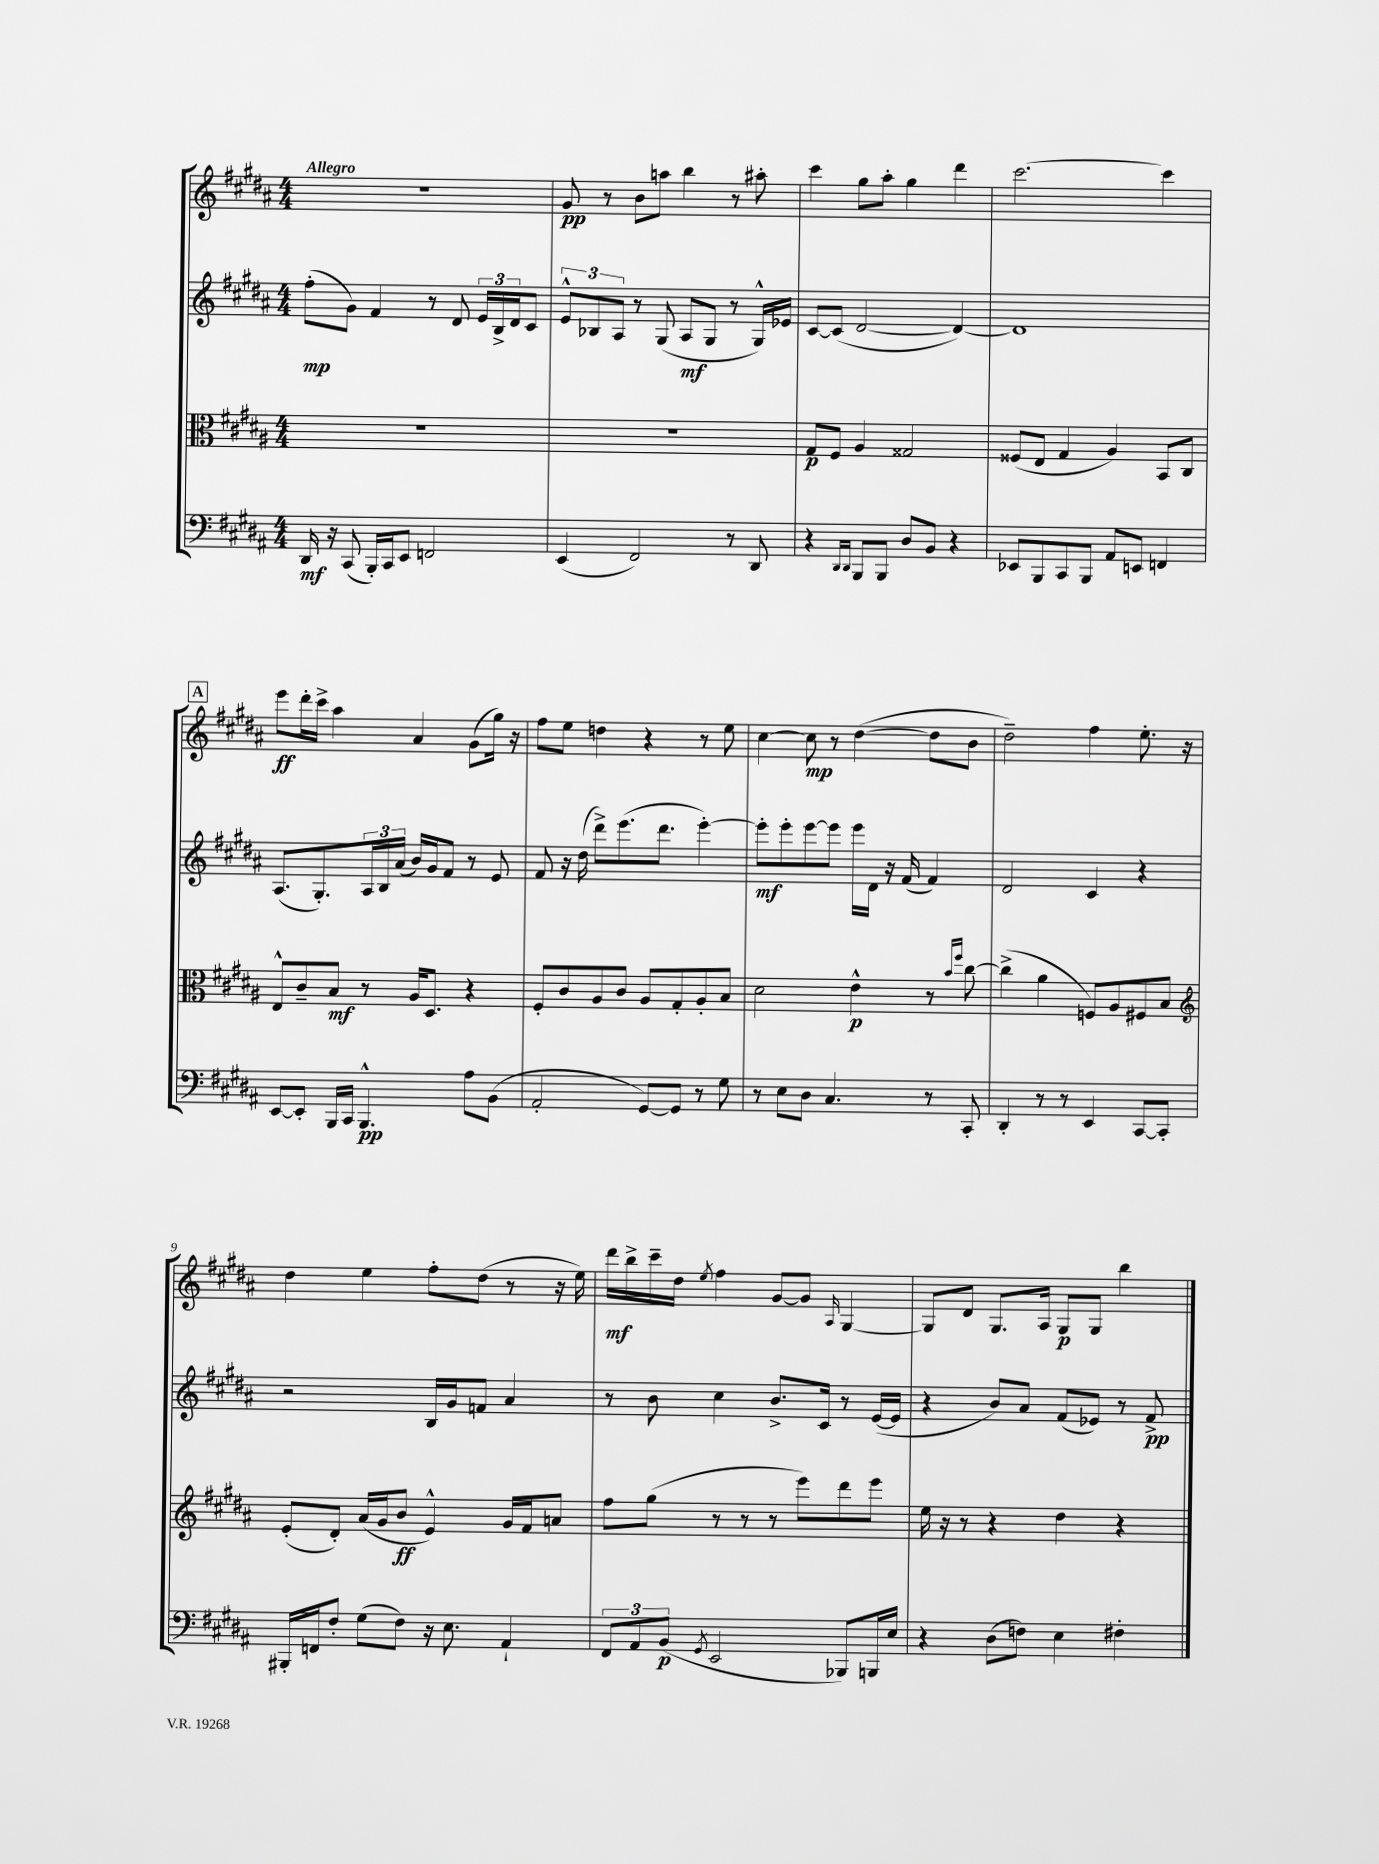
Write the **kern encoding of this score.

**kern	**dynam	**kern	**dynam	**kern	**dynam	**kern	**dynam
*part4	*part4	*part3	*part3	*part2	*part2	*part1	*part1
*staff4	*staff4	*staff3	*staff3	*staff2	*staff2	*staff1	*staff1
*clefF4	*	*clefC3	*	*clefG2	*	*clefG2	*
*k[f#c#g#d#a#]	*	*k[f#c#g#d#a#]	*	*k[f#c#g#d#a#]	*	*k[f#c#g#d#a#]	*
*M4/4	*	*M4/4	*	*M4/4	*	*M4/4	*
=1	=1	=1	=1	=1	=1	=1	=1
!	!	!	!	!	!	!LO:TX:a:B:t=Allegro	!
16DD#/	mf	1r	.	(8ff#'\L	mp	1r	.
16r	.	.	.	.	.	.	.
(8CC#/	.	.	.	8g#\J)	.	.	.
16BBB'/LL)	.	.	.	4f#/	.	.	.
16CC#/J	.	.	.	.	.	.	.
8EE/J	.	.	.	.	.	.	.
2FFn/	.	.	.	8r	.	.	.
.	.	.	.	8d#/	.	.	.
.	.	.	.	24e/LL	.	.	.
.	.	.	.	24B^/	.	.	.
.	.	.	.	24d#/J	.	.	.
.	.	.	.	8c#/J	.	.	.
=2	=2	=2	=2	=2	=2	=2	=2
(4EE/	.	1r	.	12e^^/L	.	8g#/	pp
.	.	.	.	12B-X/	.	.	.
.	.	.	.	.	.	8r	.
.	.	.	.	12A#/J	.	.	.
2FF#/)	.	.	.	8r	.	8b\L	.
.	.	.	.	(8G#/	.	8aan\J	.
.	.	.	.	8A#/L	mf	4bb\	.
.	.	.	.	8G#/J	.	.	.
8r	.	.	.	8r	.	8r	.
8DD#/	.	.	.	16G#^^/LL)	.	8aa#X'\	.
.	.	.	.	16e-X/JJ	.	.	.
=3	=3	=3	=3	=3	=3	=3	=3
4r	.	8G#/L	p	[8c#/L	.	4ccc#\	.
.	.	8F#/J	.	(8c#/J]	.	.	.
16qqDD#/LL	.	.	.	.	.	.	.
16qqDD#/JJ	.	.	.	.	.	.	.
8BBB/L	.	4A#/	.	[2d#/	.	8gg#\L	.
8BBB/J	.	.	.	.	.	8aa#'\J	.
8D#/L	.	2G##X/	.	.	.	4gg#\	.
8BB/J	.	.	.	.	.	.	.
4r	.	.	.	4d#/_)	.	4ddd#\	.
=4	=4	=4	=4	=4	=4	=4	=4
8EE-X/L	.	(8F##X/L	.	1d#]	.	[2.ccc#\	.
8BBB/	.	8E/J	.	.	.	.	.
8CC#/	.	4G#/	.	.	.	.	.
8BBB/J	.	.	.	.	.	.	.
8AA#/L	.	4A#/)	.	.	.	.	.
8EEn/J	.	.	.	.	.	.	.
4FFn/	.	8BB/L	.	.	.	4ccc#\]	.
.	.	8C#/J	.	.	.	.	.
!!LO:LB:g=z
!!LO:REH:place=s1:t=A
=5	=5	=5	=5	=5	=5	=5	=5
[8EE/L	.	8E^^/L	.	(8.A#/L	.	8eee\L	ff
8EE'/J]	.	8c#~/	.	.	.	16ddd#'\L	.
.	.	.	.	8.G#'/)	.	16ccc#^\JJ	.
16BBB/LL	.	8B/J	mf	.	.	4aa#\	.
16CC#/JJ	.	.	.	.	.	.	.
4.BBB^^/	pp	8r	.	24A#/L	.	.	.
.	.	.	.	24B/	.	.	.
.	.	.	.	(24a#/JJ	.	.	.
.	.	16A#/KL	.	16b/LL)	.	4a#/	.
.	.	8.D#/J	.	16g#/J	.	.	.
.	.	.	.	8f#/J	.	.	.
8A#\L	.	4r	.	8r	.	(8g#\L	.
(8BB\J	.	.	.	8e/	.	16gg#\Jk)	.
.	.	.	.	.	.	16r	.
=6	=6	=6	=6	=6	=6	=6	=6
2AA#'/	.	8F#'/L	.	8f#/	.	8ff#\L	.
.	.	8c#/	.	16r	.	8ee\J	.
.	.	.	.	(16dd#\	.	.	.
.	.	8A#/	.	8ddd#^\L)	.	4ddn\	.
.	.	8c#/J	.	(8.eee\	.	.	.
[8GG#/L)	.	8A#/L	.	.	.	4r	.
.	.	.	.	8.ddd#\J	.	.	.
8GG#/J]	.	8G#'/	.	.	.	.	.
8r	.	8A#'/	.	[4eee'\)	.	8r	.
8G#\	.	8B/J	.	.	.	8ee\	.
=7	=7	=7	=7	=7	=7	=7	=7
8r	.	2d#\	.	8eee'\L]	mf	[4cc#\	.
8E\L	.	.	.	8eee'\	.	.	.
8D#\J	.	.	.	[8eee\	.	8cc#\]	mp
4.C#/	.	.	.	8eee\J]	.	8r	.
.	.	4e^^\	p	16eee\LL	.	([4dd#\	.
.	.	.	.	16d#\JJ	.	.	.
.	.	.	.	16r	.	.	.
.	.	.	.	(16f#/	.	.	.
8r	.	8r	.	4f#/)	.	8dd#\L]	.
.	.	16qqb/LL	.	.	.	.	.
.	.	16qqff#/JJ	.	.	.	.	.
8CC#'/	.	[8cc#\	.	.	.	8b\J	.
=8	=8	=8	=8	=8	=8	=8	=8
4DD#'/	.	(4cc#^\]	.	2d#/	.	2dd#~\)	.
8r	.	4a#\	.	.	.	.	.
8r	.	.	.	.	.	.	.
4EE/	.	8Fn/L)	.	4c#/	.	4ff#\	.
.	.	8A#/	.	.	.	.	.
[8CC#/L	.	8F#X/	.	4r	.	8.ee'\	.
8CC#'/J]	.	8B/J	.	.	.	.	.
.	.	.	.	.	.	16r	.
!!LO:LB:g=z
=9	=9	=9	=9	=9	=9	=9	=9
*	*	*clefG2	*	*	*	*	*
16BBB#X'/LL	.	(8e'/L	.	2r	.	4dd#\	.
16FFn/J	.	.	.	.	.	.	.
8F#'/J	.	8d#'/J)	.	.	.	.	.
(8G#\L	.	(16a#/LL	.	.	.	4ee\	.
.	.	16g#/J	.	.	.	.	.
8F#\J)	.	8b/J	ff	.	.	.	.
16r	.	4e^^/)	.	16B/LL	.	8ff#'\L	.
8.E\	.	.	.	16g#/J	.	.	.
.	.	.	.	8fn/J	.	(8dd#\J	.
4AA#`/	.	16g#/LL	.	4a#/	.	8r	.
.	.	16f#/J	.	.	.	.	.
.	.	8an/J	.	.	.	16r	.
.	.	.	.	.	.	16ee\)	.
=10	=10	=10	=10	=10	=10	=10	=10
12FF#/L	.	8ff#\L	.	8r	.	16ddd#\LL	mf
.	.	.	.	.	.	16bb^\	.
12AA#/	.	.	.	.	.	.	.
.	.	(8gg#\J	.	8b\	.	16ccc#~\	.
(12BB/J	p	.	.	.	.	.	.
.	.	.	.	.	.	16dd#\JJ	.
8qGG#/	.	.	.	.	.	8qee/	.
2EE/	.	8r	.	4cc#\	.	4ff#\	.
.	.	8r	.	.	.	.	.
.	.	8r	.	8.b^/L	.	[8g#/L	.
.	.	8eee\L)	.	.	.	8g#/J]	.
.	.	.	.	16c#/Jk	.	.	.
.	.	.	.	.	.	16qqA#/	.
8BBB-X/L)	.	8ddd#\	.	8r	.	[4G#/	.
16BBBn/L	.	8eee\J	.	([16e/LL	.	.	.
16E/JJ	.	.	.	16e/JJ]	.	.	.
=11	=11	=11	=11	=11	=11	=11	=11
4r	.	16ee\	.	4r	.	8G#/L]	.
.	.	16r	.	.	.	.	.
.	.	8r	.	.	.	8d#/J	.
(8D#\L	.	4r	.	8b/L)	.	8.G#/L	.
8Fn\J)	.	.	.	8a#/J	.	.	.
.	.	.	.	.	.	16A#/Jk	.
4E\	.	4dd#\	.	(8f#/L	.	8G#/L	p
.	.	.	.	8e-X/J)	.	8G#/J	.
4F#X'\	.	4r	.	8r	.	4bb\	.
.	.	.	.	8f#^/	pp	.	.
==	==	==	==	==	==	==	==
*-	*-	*-	*-	*-	*-	*-	*-
